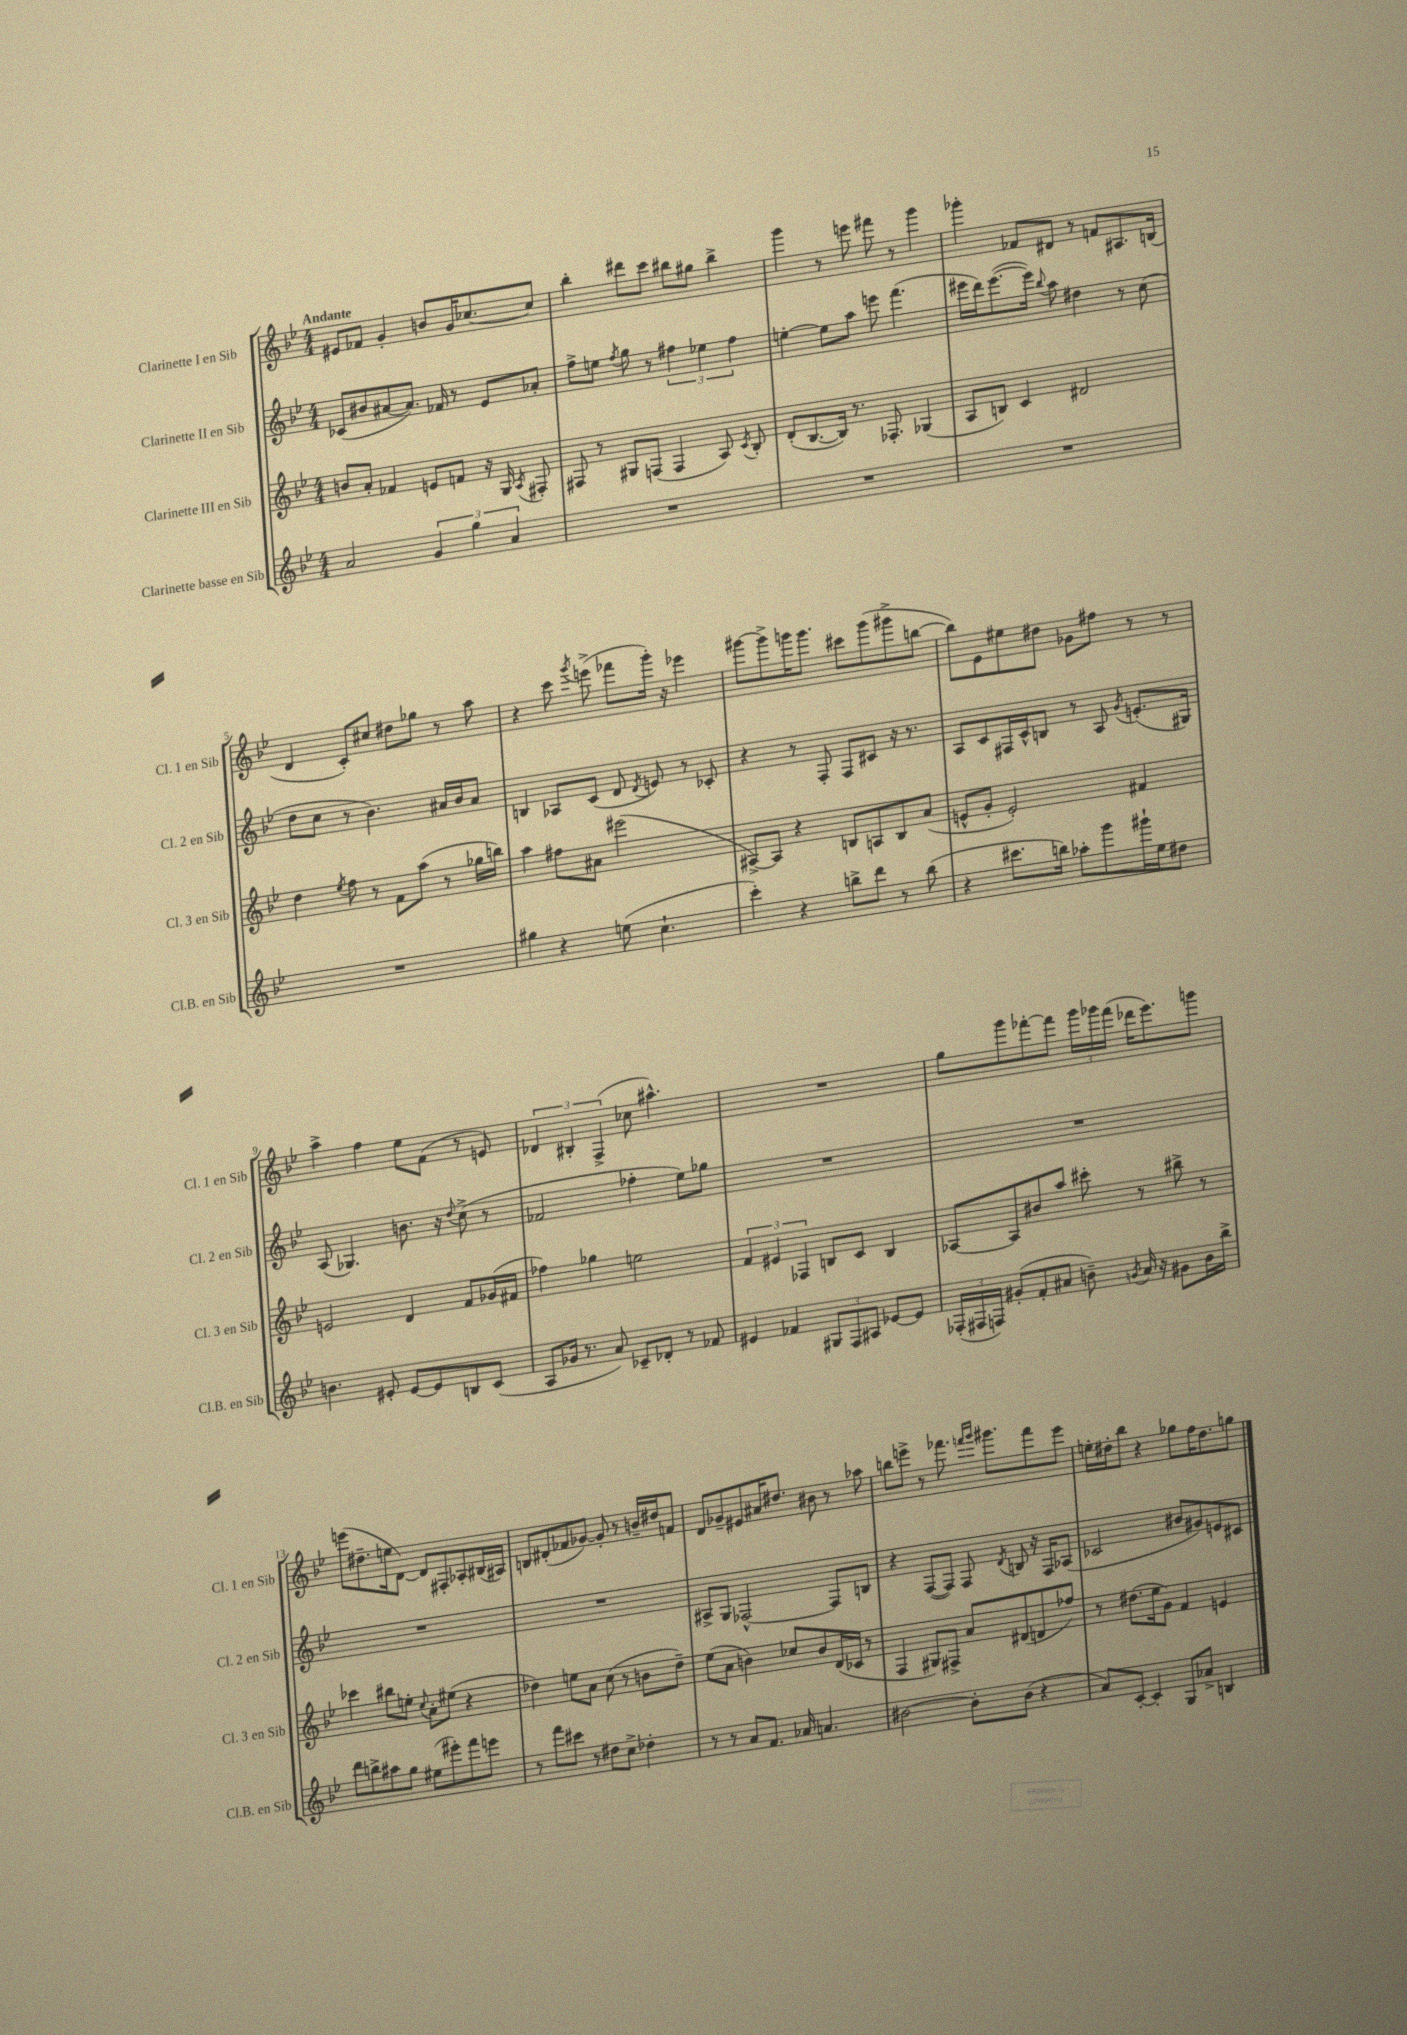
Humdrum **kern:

**kern	**kern	**kern	**kern
*staff4	*staff3	*staff2	*staff1
*clefG2	*clefG2	*clefG2	*clefG2
*k[b-e-]	*k[b-e-]	*k[b-e-]	*k[b-e-]
*M4/4	*M4/4	*M4/4	*M4/4
2a/	8b/L	(8c-/L	8e#/L
.	8a'/J	8b#/	8f-/J
.	4f-/	[8a#/	4g'/
.	.	8.a#/]J)	.
6g/	8e/L	.	8b/L
.	.	16f-/	.
.	8f/J	8r	16g/K
6gg\	.	.	.
.	.	.	[8.cc-/
.	16r	8e-/L	.
.	16G/	.	.
6a/	.	.	.
.	8qA/	.	.
.	8F#'/	8a-'/J	8cc-/]J
=	=	=	=
1r	8F#/	8ff^\L	4bb-'\
.	8r	8ee\J	.
.	.	8qff/	.
.	8G#/L	8gg\	8ddd#\L
.	(8F/J	8r	8ccc\J
.	4F/	6ff#\	8bb#\L
.	.	.	8gg#\J
.	.	6ee-\	.
.	8A/)	.	4bb#^\
.	.	6ff#\	.
.	8qc/	.	.
.	8B-'/	.	.
=	=	=	=
1r	(8d'/L	[4ee'\	4ggg\
.	[8.B-/	.	.
.	.	8ee\]L	8r
.	16B-/]Jk)	.	.
.	8.r	8aa\J	8eee\
.	.	8eee\	8fff#\
.	8.F-'/	.	.
.	.	(4.fff\	8r
.	(4G-/	.	4ggg\
=	=	=	=
1r	8A/L	16eee#\LL	4ggg-'\
.	.	16ddd\J)	.
.	8B/J)	([8.eee#\	.
.	4c/	.	8f-/L
.	.	16eee#\]Jk)	.
.	.	8qqbb-/	.
.	.	8aa\	8d#/J
.	2d#/	4dd#\	8r
.	.	.	8f/L
.	.	8r	8.A#/
.	.	(8cc\	.
.	.	.	(16B/Jk
=	=	=	=
1r	4dd\	8dd\L	4d/
.	.	8cc\J	.
.	8qee-/	.	.
.	8ff\	8r	8c'/L)
.	8r	4.b-\)	8cc#/J
.	8f\L	.	8dd#\L
.	(8aa\J	.	8gg-\J
.	8r	16a#/LL	8r
.	.	16b-/J	.
.	16gg-\LL	8a#/J	8aa\
.	16bb\JJ)	.	.
=	=	=	=
4gg#\	4aa\	4B/	4r
4r	8ff#\L	8A-/L	8ccc\
.	.	.	8qggg/
.	8a#\J	(8c/J	(8eee^\
(8ee\	(2eee#\	8d/	8fff-\L
.	.	8qd/	.
4.cc`\	.	8e/)	16ggg'\Jk)
.	.	.	16r
.	.	8r	4eee-\
.	.	8c-'/	.
=	=	=	=
4ccc'\)	[8A#^/L)	4r	[8ggg#\L
.	8A#/]J	.	8ggg#^\]
4r	4r	8r	16ggg\K
.	.	.	8.ggg\J
.	.	8F'/	.
8bb^\L	8B/L	8F/L	8ccc#\L
8ddd\J	8A/	8c#/J	(8ggg\
8r	8B/	16r	8ggg#^\
.	.	8.r	.
(8bb\	(8a/J	.	[8bb\J
=	=	=	=
4r	8e^^/L	8A/L	8bb\]L)
.	8g'/J	8c/	8e-\
8.ccc#\L	2e'/)	16F#/L	8ee#\
.	.	16c^^/J	.
.	.	8B/J	8dd#\J
16bb\Jk)	.	.	.
8aa-'\L	.	8r	8g-\L
8ggg\	.	8A/	8ff#\J
.	.	8qg/	.
16ggg#`\L	4f#/	(8.e'/L	8r
16ee-\J	.	.	.
8dd#\J	.	.	8r
.	.	16G#/Jk)	.
=	=	=	=
4.b\	2e/	(8A/	4aa^\
.	.	4.G-/)	.
.	.	.	4ff\
8e#'/	.	.	.
[8e#/L	4d/	8.b\	8ee-\L
8e#/]	.	.	(8f\J
.	.	16r	.
.	.	8qqdd/	.
8B/	8f/L	(8cc^\	8r
(8c/J	(16g-/L	8r	8e/)
.	16f#/JJ	.	.
=	=	=	=
8A/L	4ff-\)	2f-/	6d-/
16g-/Jk	.	.	.
.	.	.	6B#'/
8.r	.	.	.
.	4gg-\	.	.
.	.	.	(6F^/
8a/)	.	.	.
8c-~/L	2ee\	4ff-'\	8cc-\
8d-'/J	.	.	4.aa#^^\)
8r	.	8ee-\L)	.
8f-/	.	8gg-\J	.
=	=	=	=
4e#/	6f/	1r	1r
.	6e#/	.	.
4f-/	.	.	.
.	6F-/	.	.
12G#/L	8B/L	.	.
12F/	.	.	.
.	8c/J	.	.
12A#/J	.	.	.
[8e-/L	4B/	.	.
8e-/]J	.	.	.
=	=	=	=
(24F-'/LL	[8A-/L	1r	8gg\L
24F#/	.	.	.
24F/JJ)	.	.	.
(8g#'/L	8A-/]	.	8ggg\
8f'/	8b#/	.	[8fff-'\
8a#/J	8aa/J	.	8fff-\]J
8b~\)	8ccc#'\	.	24ggg\LL
.	.	.	24ggg-\
.	.	.	(24fff-\JJ
8qg/	.	.	.
16a#/	8r	.	16ddd-\LK
16r	.	.	8.eee-\)
8g#\L	8bb#^\	.	.
16b\L	8r	.	8ggg\J
16bb-^\JJ	.	.	.
=	=	=	=
8ddd\L	4ccc-\	1r	(8eee\L
8bb^\	.	.	8.dd#~\
8aa#\	8bb#\L	.	.
.	.	.	16ee\k
8gg\J	8ee'\J	.	[8d\J)
.	8qqcc/	.	.
(8ee#\L	8a'\L	.	8d/]L
8eee#'\)	(8ee#\J	.	8F#'/
8fff\	4r	.	8A-'/
8eee\J	.	.	(16B#/L
.	.	.	16A#/JJ)
=	=	=	=
8r	4dd-\)	1r	8B/L
8fff\L	.	.	(8d#'/
8ccc#\J	8ee\L	.	8f-/
8r	8a\J	.	[8g-/J)
8dd#\L	(8cc\	.	8g-'/]
8cc^\J	8r	.	8r
4dd-'\	8b\L	.	16b~/LL
.	.	.	16dd#/J
.	8dd-~\J)	.	8f/J
=	=	=	=
8r	(8ee-\L	8A#^/L	8d/L
8r	8a\J	8G/J	8g-~/
8a/L	4b\)	[2F-^^/	8e#/
8.f/J	.	.	16a#/K
.	.	.	8.dd#/J
.	8cc-/L	.	.
16a-/	.	.	.
4.a/	8b/	.	8b#\
.	(16d/L	8F-/]L	8r
.	16c-/JJ	.	.
.	8r	8B/J	8aa-\
=	=	=	=
[2b#\	4F/	4r	8bb\L
.	.	.	8eee^\J
.	8G#/L)	([8F/L	8r
.	8F#^/J	8F/]J)	8.fff-\
8b#'\]L	8a/L	8F/	.
.	.	.	16qqfff/LL
.	.	.	16qqggg/JJ
.	.	.	8.ggg#\L
.	.	8qd/	.
(8b#\J	(8d#/	8B/	.
4r	8d/	16r	8fff\
.	.	16F/LK	.
.	8ff-/J)	(8A-/J	8eee\J
=	=	=	=
8a/L)	8r	2c-/	16ee'\LL
.	.	.	16dd#'\J
[8c'/J	(8.dd#\L	.	8bb-\J
4c'/]	.	.	4r
.	16ee-\k	.	.
.	8g\J)	.	.
8G/L	4f/	8b#/L	8gg-\L
8a-^/J	.	8g#/)	16ff\K
.	.	.	8.dd#\
4B/	4e/	8e/	.
.	.	8c#/J	8gg\J
==	==	==	==
*-	*-	*-	*-
